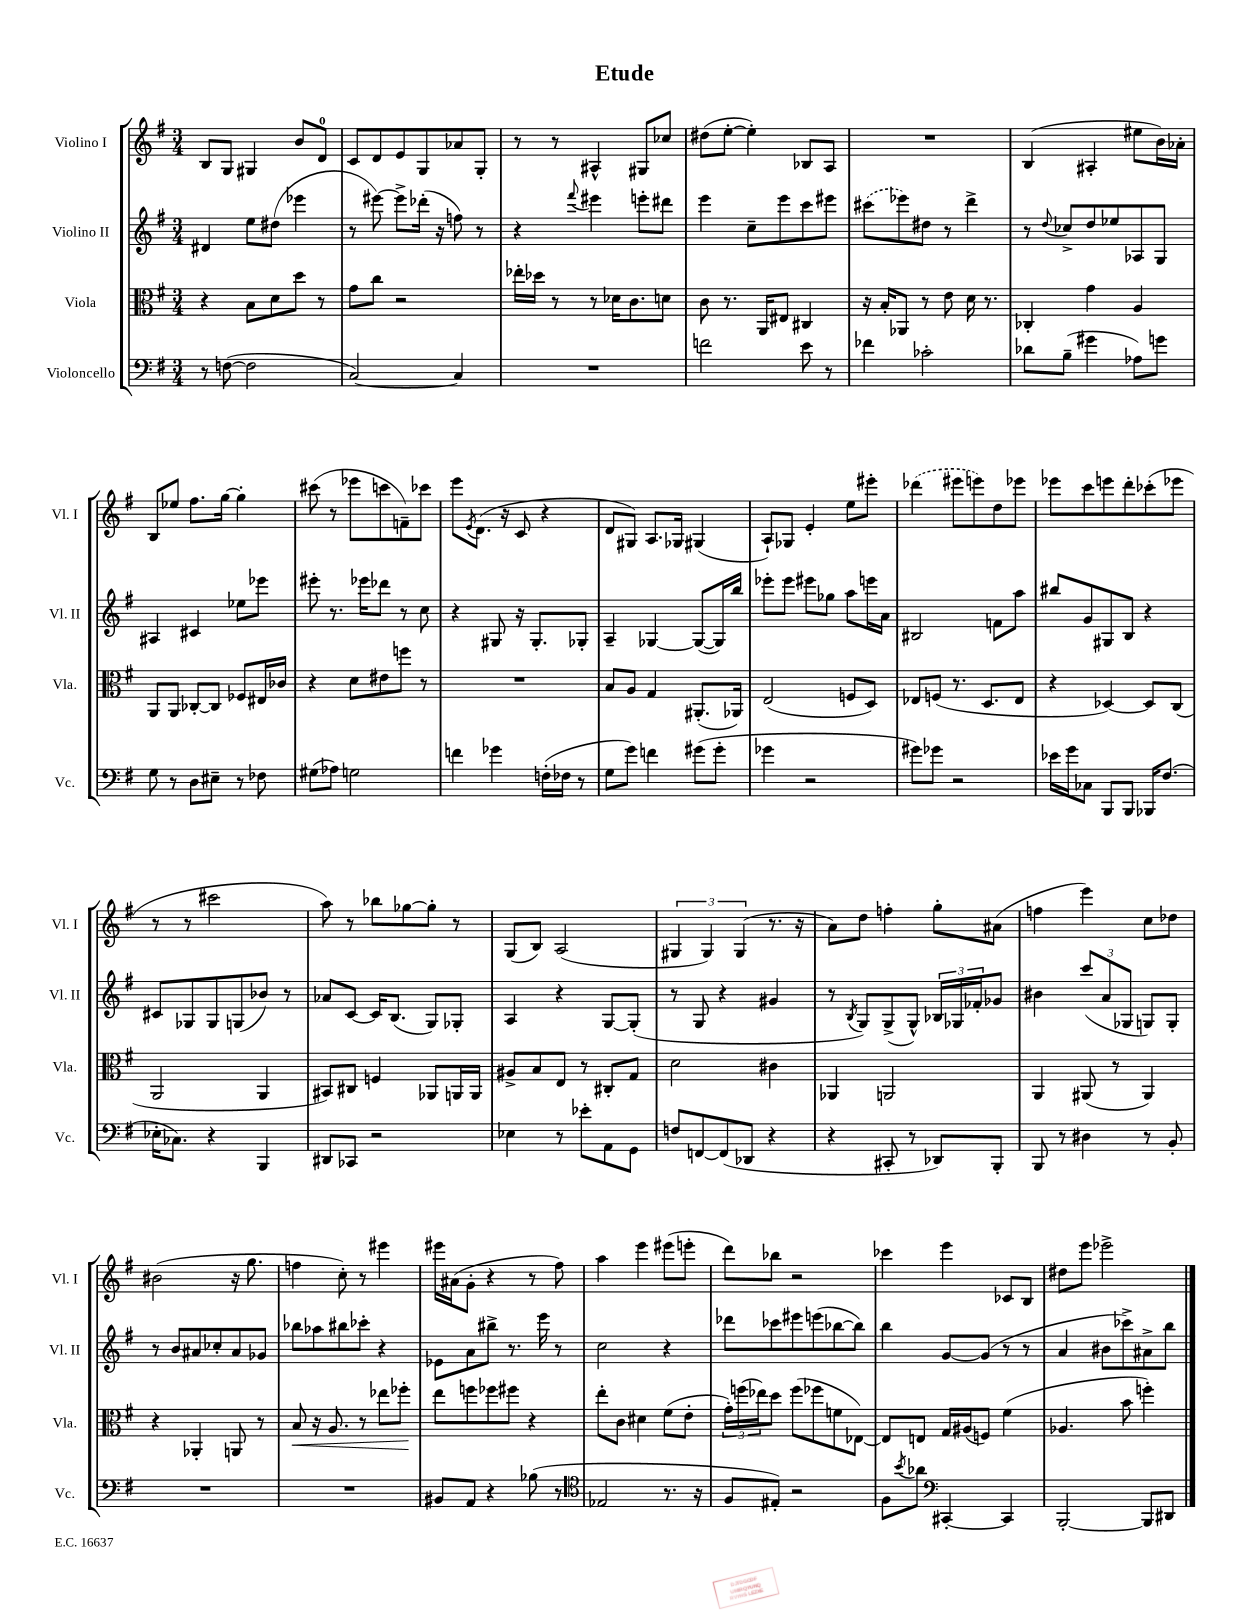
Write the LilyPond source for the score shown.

\header { title = "Etude" }
<<
\new StaffGroup <<
\new Staff = "s0" \with { instrumentName = "Violino I" shortInstrumentName = "Vl. I" } {
    \clef treble \key g \major \numericTimeSignature \time 3/4
    b8 g8 gis4 b'8 d'8-0 |
    c'8 d'8 e'8 g8 aes'8 g8-. |
    r8 r8 ais4-^ gis8 ces''8 |
    dis''8( e''8~-. e''4-.) bes8 a8 |
    R2. |
    b4( ais4-. eis''8 b'16) aes'16-. |
    b8 ees''8 fis''8. g''16~ g''4-. |
    cis'''8( r8 ees'''8 c'''8 f'8--) ces'''8 |
    e'''8 \acciaccatura { e'8 } d'8.( r16 c'8 r4 |
    d'8 gis8) a8. ges16 gis4( |
    a8-!) ges8 e'4-. e''8 eis'''8-. |
    \once \slurDashed des'''4( eis'''8 e'''8) d''8 ees'''8 |
    ees'''8 c'''8 e'''8 d'''8-. ces'''8-.( ees'''8 |
    r8 r8 cis'''2 |
    a''8) r8 bes''8 ges''8~ ges''8-. r8 |
    g8( b8) a2( |
    \tuplet 3/2 { gis4 gis4) gis4( } r8. r16 |
    a'8) d''8 f''4-. g''8-. ais'8( |
    f''4 e'''4) c''8 des''8 |
    bis'2( r16 g''8. |
    f''4 c''8-.) r8 eis'''4 |
    eis'''16 ais'16( g'8-. r4 r8 fis''8) |
    a''4 e'''4 eis'''8( e'''8-. |
    d'''8) bes''8 r2 |
    ces'''4 e'''4 ces'8 b8 |
    dis''8 e'''8 ees'''2-> \bar "|." |
}
\new Staff = "s1" \with { instrumentName = "Violino II" shortInstrumentName = "Vl. II" } {
    \clef treble \key g \major \numericTimeSignature \time 3/4
    dis'4 e''8 dis''8( ees'''4 |
    r8 eis'''8~) eis'''8-> des'''16-.( r16 f''8) r8 |
    r4 \appoggiatura { fis'''8 } eis'''4 e'''8-. dis'''8 |
    e'''4 c''8-- e'''8 c'''8 eis'''8 |
    \once \slurDashed cis'''8( ees'''8) dis''8 r8 d'''4-> |
    r8 \appoggiatura { d''8 } ces''8-> d''8 ees''8 aes8 g8 |
    ais4 cis'4 ees''8 ees'''8 |
    eis'''8-. r8. ees'''16 des'''8 r8 c''8 |
    r4 gis8 r16 gis8.-. ges8-. |
    a4-- ges4~ ges8~( ges16) b''16 |
    ees'''8-. ees'''8 eis'''8 ges''8 a''8 e'''16 a'16 |
    bis2 f'8 a''8 |
    bis''8 g'8 gis8 b8 r4 |
    cis'8 ges8 ges8 g8( bes'8) r8 |
    aes'8 c'8~ c'16 b8.( g8) ges8-. |
    a4 r4 g8~ g8-.( |
    r8 g8 r4 gis'4 |
    r8 \acciaccatura { b8 } g8) g8->( g8-^) \tuplet 3/2 { bes16 ges16 fes'16-. } ges'8 |
    bis'4 \tuplet 3/2 { c'''8( a'8 ges8 } g8) g8-. |
    r8 b'8 ais'8 ces''8-. ais'8 ges'8 |
    bes''8 aes''8 bis''8 ces'''8-. r4 |
    ees'8 a'8 bis''8-> r8. e'''16 r8 |
    c''2 r4 |
    des'''8 ces'''8 eis'''8 e'''8( bes''8~ bes''8) |
    b''4 g'8~ g'8( r8 r8 |
    a'4 bis'8 ces'''8->) ais'8-> b''8 \bar "|." |
}
\new Staff = "s2" \with { instrumentName = "Viola" shortInstrumentName = "Vla." } {
    \clef alto \key g \major \numericTimeSignature \time 3/4
    r4 b8 d'8 d''8 r8 |
    g'8 c''8 r2 |
    ees''16-. des''16 r8 r8 des'16 c'8. d'8 |
    c'8 r8. a,16 eis8 cis4 |
    r16 b16-. aes,8 r8 e'8 d'16 r8. |
    ces4-. g'4 a4 |
    a,8 a,8 ces8~-. ces8 fes8 eis16 ces'16 |
    r4 d'8 eis'8 f''8 r8 |
    R2. |
    b8 a8 g4 ais,8.-.( aes,16) |
    e2( f8 d8) |
    ees8 f8( r8. d8. ees8 |
    r4 des4~) des8 c8( |
    a,2 a,4 |
    bis,8) cis8 f4 aes,8 a,16 a,16 |
    ais8-> b8 e8 r8 cis8-. g8 |
    d'2 cis'4 |
    aes,4 a,2 |
    a,4 ais,8( r8 ais,4) |
    r4 aes,4-. a,8 r8 |
    b8\< r16 a8. r8 ees''8 fes''8-.\! |
    e''8 f''8 fes''8 fis''8 r4 |
    e''8-. c'8 dis'4 fis'8( e'8-. |
    \tuplet 3/2 { g'16-.) f''16( ees''16) } d''8 f''8( fes''8 f'8 ees8~) |
    ees8 e8 g16 ais16( f8) fis'4( |
    aes4. b'8 f''4-.) \bar "|." |
}
\new Staff = "s3" \with { instrumentName = "Violoncello" shortInstrumentName = "Vc." } {
    \clef bass \key g \major \numericTimeSignature \time 3/4
    r8 f8~( f2 |
    c2~) c4 |
    R2. |
    f'2 e'8 r8 |
    fes'4 ces'2-. |
    des'8 b8--( gis'4 aes8) g'8 |
    g8 r8 d8 eis8-- r8 fes8 |
    gis8( aes8) g2 |
    f'4 ges'4 f16-.( fes16 r8 |
    g8 g'8) f'4 gis'8( gis'8-. |
    ges'4 r2 |
    gis'8) ges'8 r2 |
    ees'16 g'16 ces8 b,,8 b,,8 bes,,16 fis8.( |
    ees16-. ces8.) r4 b,,4 |
    dis,8 ces,8 r2 |
    ees4 r8 ees'8-. a,8 g,8 |
    f8 f,8~ f,8( des,8 r4 |
    r4 cis,8-. r8 des,8) b,,8-. |
    b,,8 r8 dis4 r8 b,8-. |
    R2. |
    R2. |
    bis,8 a,8 r4 bes8( r8 |
    \clef tenor ees2 r8. r16 |
    fis8 eis8-.) r2 |
    fis8 \acciaccatura { b'8 } aes'8 \clef bass cis,4~-. cis,4 |
    b,,2~-. b,,8 dis,8 \bar "|." |
}
>>
>>
\layout { \context { \Score \remove "Bar_number_engraver" } }
